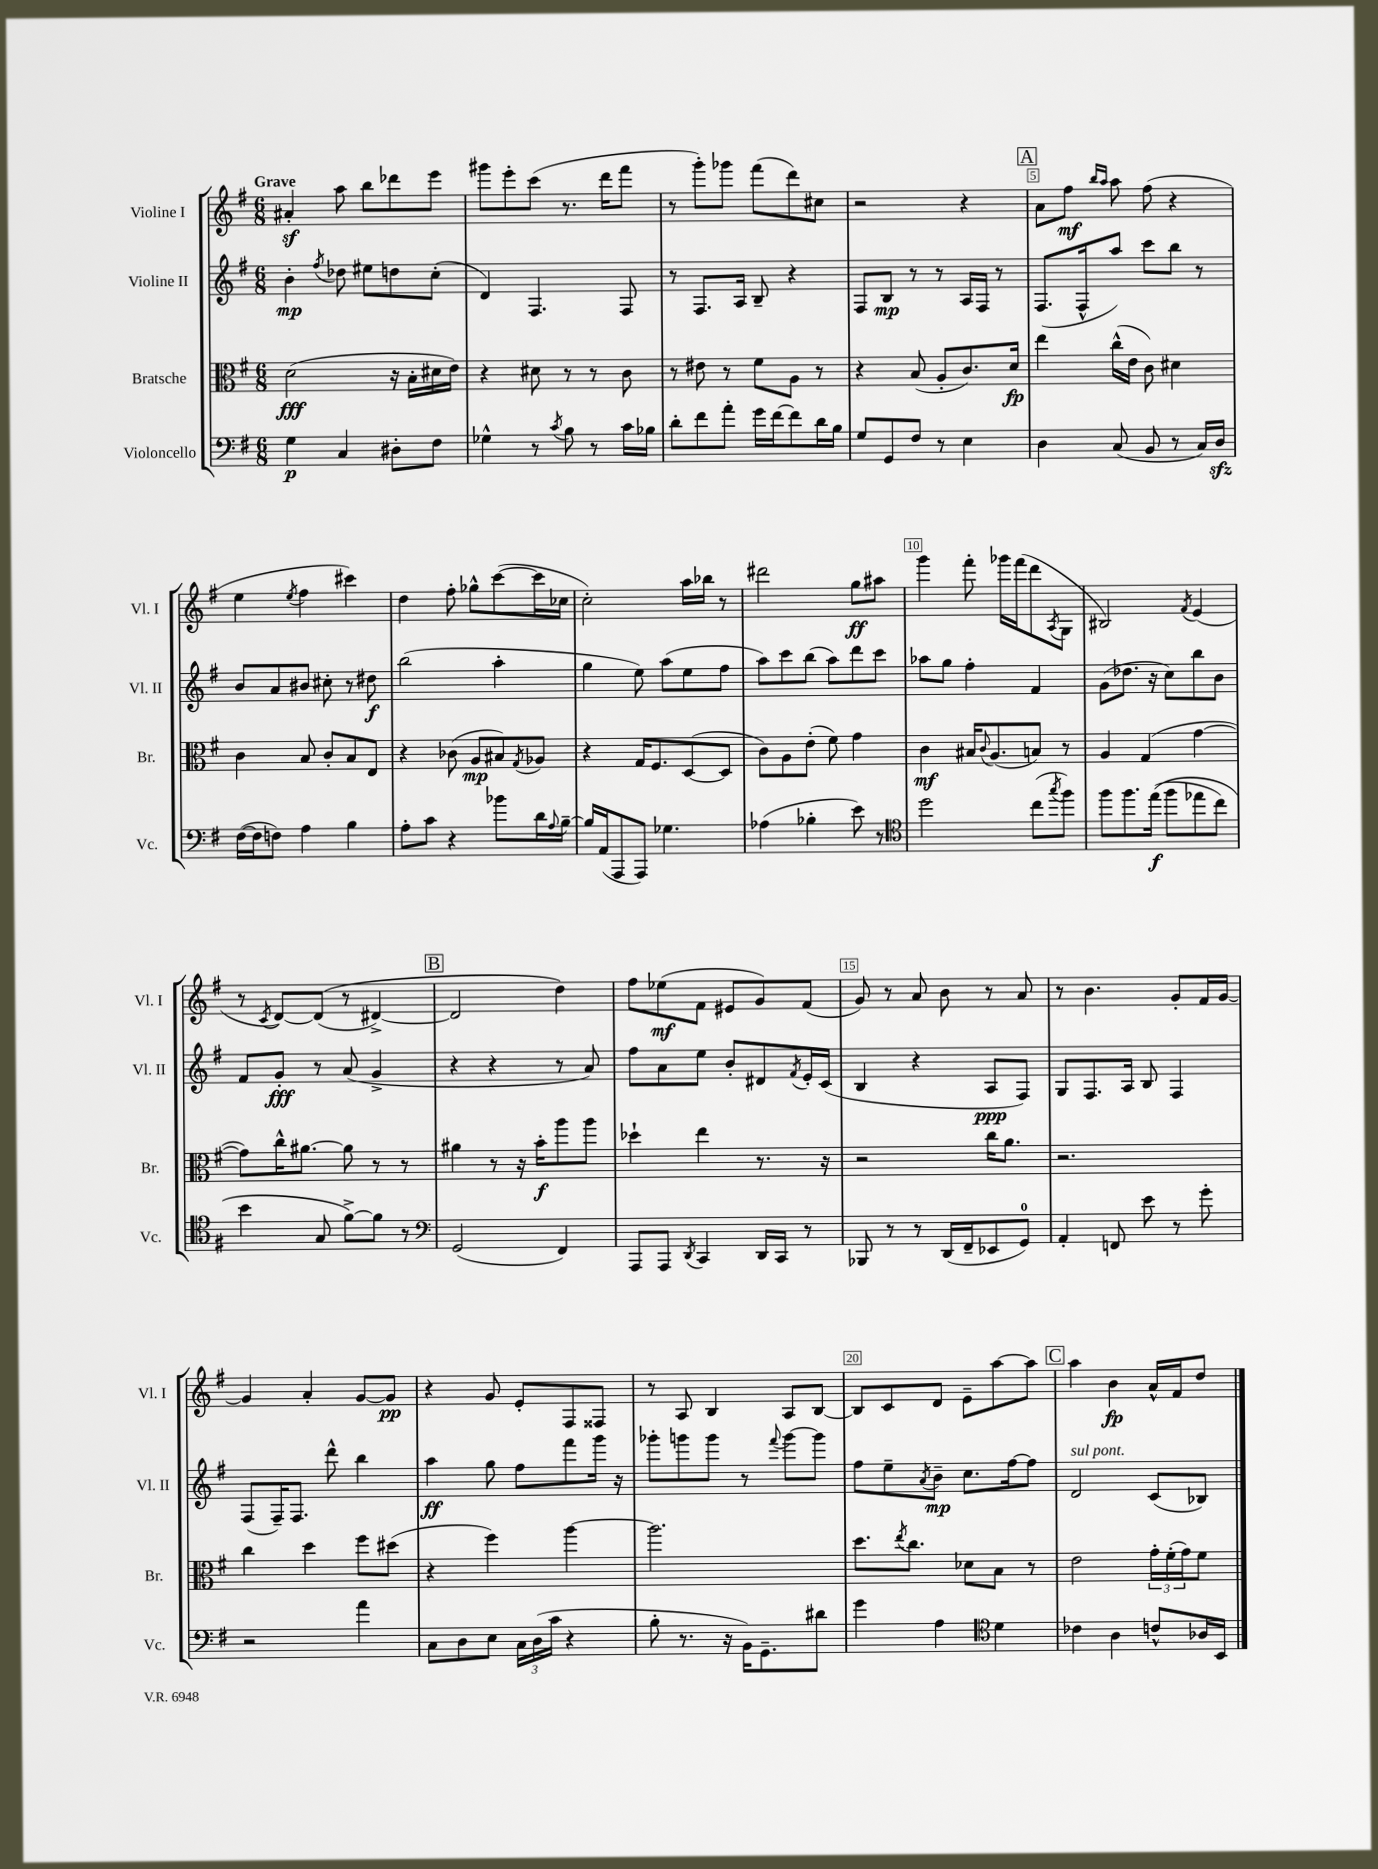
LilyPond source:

<<
\new StaffGroup <<
\new Staff = "s0" \with { instrumentName = "Violine I" shortInstrumentName = "Vl. I" } {
    \clef treble \key g \major \numericTimeSignature \time 6/8 \tempo "Grave"
    ais'4-.\sf a''8 b''8 des'''8 e'''8 |
    gis'''8 e'''8-. c'''8( r8. d'''16 fis'''8 |
    r8 g'''8-.) ges'''8 fis'''8( d'''8) cis''8 |
    r2 r4 |
    \mark \markup { \box "A" } a'8 fis''8\mf \grace { b''16 a''16 } a''8 fis''8( r4 |
    e''4 \acciaccatura { e''8 } fis''4 cis'''4) |
    d''4 fis''8-. ges''8-^ c'''8~( c'''16 ces''16 |
    c''2-.) a''16 bes''16 r8 |
    dis'''2 g''8\ff ais''8 |
    g'''4 fis'''8-. ges'''16 fis'''16( d'''8 \acciaccatura { a8 } g8 |
    bis2) \acciaccatura { fis'8 } e'4( |
    r8 \acciaccatura { c'8 } d'8~) d'8(\( r8 dis'4~->) |
    \mark \markup { \box "B" } dis'2 d''4\) |
    fis''8 ees''8\mf( fis'8 eis'8 g'8) fis'8( |
    g'8) r8 a'8 b'8 r8 a'8 |
    r8 b'4. g'8-. fis'16 g'16~ |
    g'4 a'4-. g'8~ g'8\pp |
    r4 g'8 e'8-. fis8 fisis8 |
    r8 a8 b4 a8 b8~ |
    b8 c'8 d'8 e'8-- a''8~ a''8 |
    \mark \markup { \box "C" } a''4 b'4\fp a'16-^ fis'16 d''8 \bar "|." |
}
\new Staff = "s1" \with { instrumentName = "Violine II" shortInstrumentName = "Vl. II" } {
    \clef treble \key g \major \numericTimeSignature \time 6/8
    b'4-.\mp \acciaccatura { fis''8 } des''8 eis''8 d''8 c''8-.( |
    d'4) fis4. fis8 |
    r8 fis8. a16 b8-- r4 |
    fis8 b8\mp r8 r8 a16 fis16 r8 |
    \mark \markup { \box "A" } fis8.( fis16-^ a''8) c'''8 b''8 r8 |
    b'8 a'8 bis'8 cis''8-. r8 dis''8\f |
    b''2( a''4-. |
    g''4 e''8) a''8( e''8 fis''8 |
    a''8) c'''8 b''8( a''8) d'''8 c'''8 |
    aes''8 g''8 fis''4-. fis'4 |
    g'8( des''8. r16 c''8) b''8 b'8 |
    fis'8 g'8-.\fff r8 a'8( g'4-> |
    \mark \markup { \box "B" } r4 r4 r8 a'8) |
    fis''8 a'8 e''8 b'8-. dis'8 \acciaccatura { fis'8 } e'16-. c'16( |
    b4 r4 a8\ppp fis8) |
    g8 fis8. a16 b8 fis4 |
    fis8( fis16--) fis8. d'''8-^ b''4 |
    a''4\ff g''8 fis''8 fis'''8 g'''16 r16 |
    ges'''8-. g'''8 g'''8 r8 \appoggiatura { fis'''8 } g'''8~ g'''8 |
    fis''8 e''8-- \acciaccatura { a'8 } b'8--\mp c''8. fis''16~ fis''8 |
    \mark \markup { \box "C" } d'2^\markup { \italic "sul pont." } c'8( bes8) \bar "|." |
}
\new Staff = "s2" \with { instrumentName = "Bratsche" shortInstrumentName = "Br." } {
    \clef alto \key g \major \numericTimeSignature \time 6/8
    d'2\fff( r16 b16-. dis'16 e'16) |
    r4 dis'8 r8 r8 c'8 |
    r8 eis'8 r8 fis'8 a8 r8 |
    r4 b8( a8-. c'8.) d'16\fp |
    \mark \markup { \box "A" } e''4 c''16-^( e'16 c'8) dis'4 |
    c'4 b8 c'8-. b8 e8 |
    r4 ces'8( a8\mp bis8) \acciaccatura { g8 } aes8 |
    r4 g16 fis8. d8~( d8 |
    c'8) a8 e'8-.( fis'8) g'4 |
    c'4\mf bis16 \appoggiatura { c'8 } a8.( b8) r8 |
    a4 g4( g'4~ |
    g'8) c''16-^ ais'8.~ ais'8 r8 r8 |
    \mark \markup { \box "B" } ais'4 r8 r16 b'16-.\f a''8 a''8 |
    des''4-! e''4 r8. r16 |
    r2 c''16 a'8. |
    r2. |
    c''4 d''4 fis''8 dis''8( |
    r4 fis''4) a''4~ |
    a''2. |
    d''8. \acciaccatura { e''8 } c''8. des'8 b8 r8 |
    \mark \markup { \box "C" } e'2 \tuplet 3/2 { g'16-. fis'16-.( g'16) } fis'8 \bar "|." |
}
\new Staff = "s3" \with { instrumentName = "Violoncello" shortInstrumentName = "Vc." } {
    \clef bass \key g \major \numericTimeSignature \time 6/8
    g4\p c4 dis8-. fis8 |
    ges4-^ r8 \acciaccatura { c'8 } b8 r8 c'16 bes16 |
    d'8-. fis'8 a'8-. g'16 fis'16~ fis'8 d'16 b16 |
    g8 g,8 fis8 r8 e4 |
    \mark \markup { \box "A" } d4 c8( b,8 r8 c16) d16\sfz |
    fis16~( fis16 f8) a4 b4 |
    a8-. c'8 r4 bes'8 d'16 \appoggiatura { a8 } b16~-- |
    b16 a,16( a,,8 a,,8) ges4. |
    aes4( bes4-. e'8) r8 |
    \clef tenor d''2 c''8( \acciaccatura { g''8 } fis''8) |
    fis''8 fis''8. e''16\f(\( fis''8 ees''8 c''8) |
    b'4 g8 fis'8~->\) fis'8 r8 |
    \mark \markup { \box "B" } \clef bass g,2( fis,4) |
    a,,8 a,,8 \acciaccatura { d,8 } c,4 d,16 c,16 r8 |
    bes,,8 r8 r8 d,16( fis,16-- ees,8 g,8-0) |
    a,4-. f,8 e'8 r8 g'8-. |
    r2 a'4 |
    c8 d8 e8 \tuplet 3/2 { c16 d16( c'16 } r4 |
    b8-. r8. r16 b,16) g,8.-- dis'8 |
    g'4 a4 \clef tenor d'4 |
    \mark \markup { \box "C" } ces'4 a4 c'8-^ aes16 b,16 \bar "|." |
}
>>
>>
\layout { \context { \Score \override BarNumber.break-visibility = ##(#f #t #t) barNumberVisibility = #(every-nth-bar-number-visible 5) \override BarNumber.stencil = #(make-stencil-boxer 0.1 0.3 ly:text-interface::print) } }
